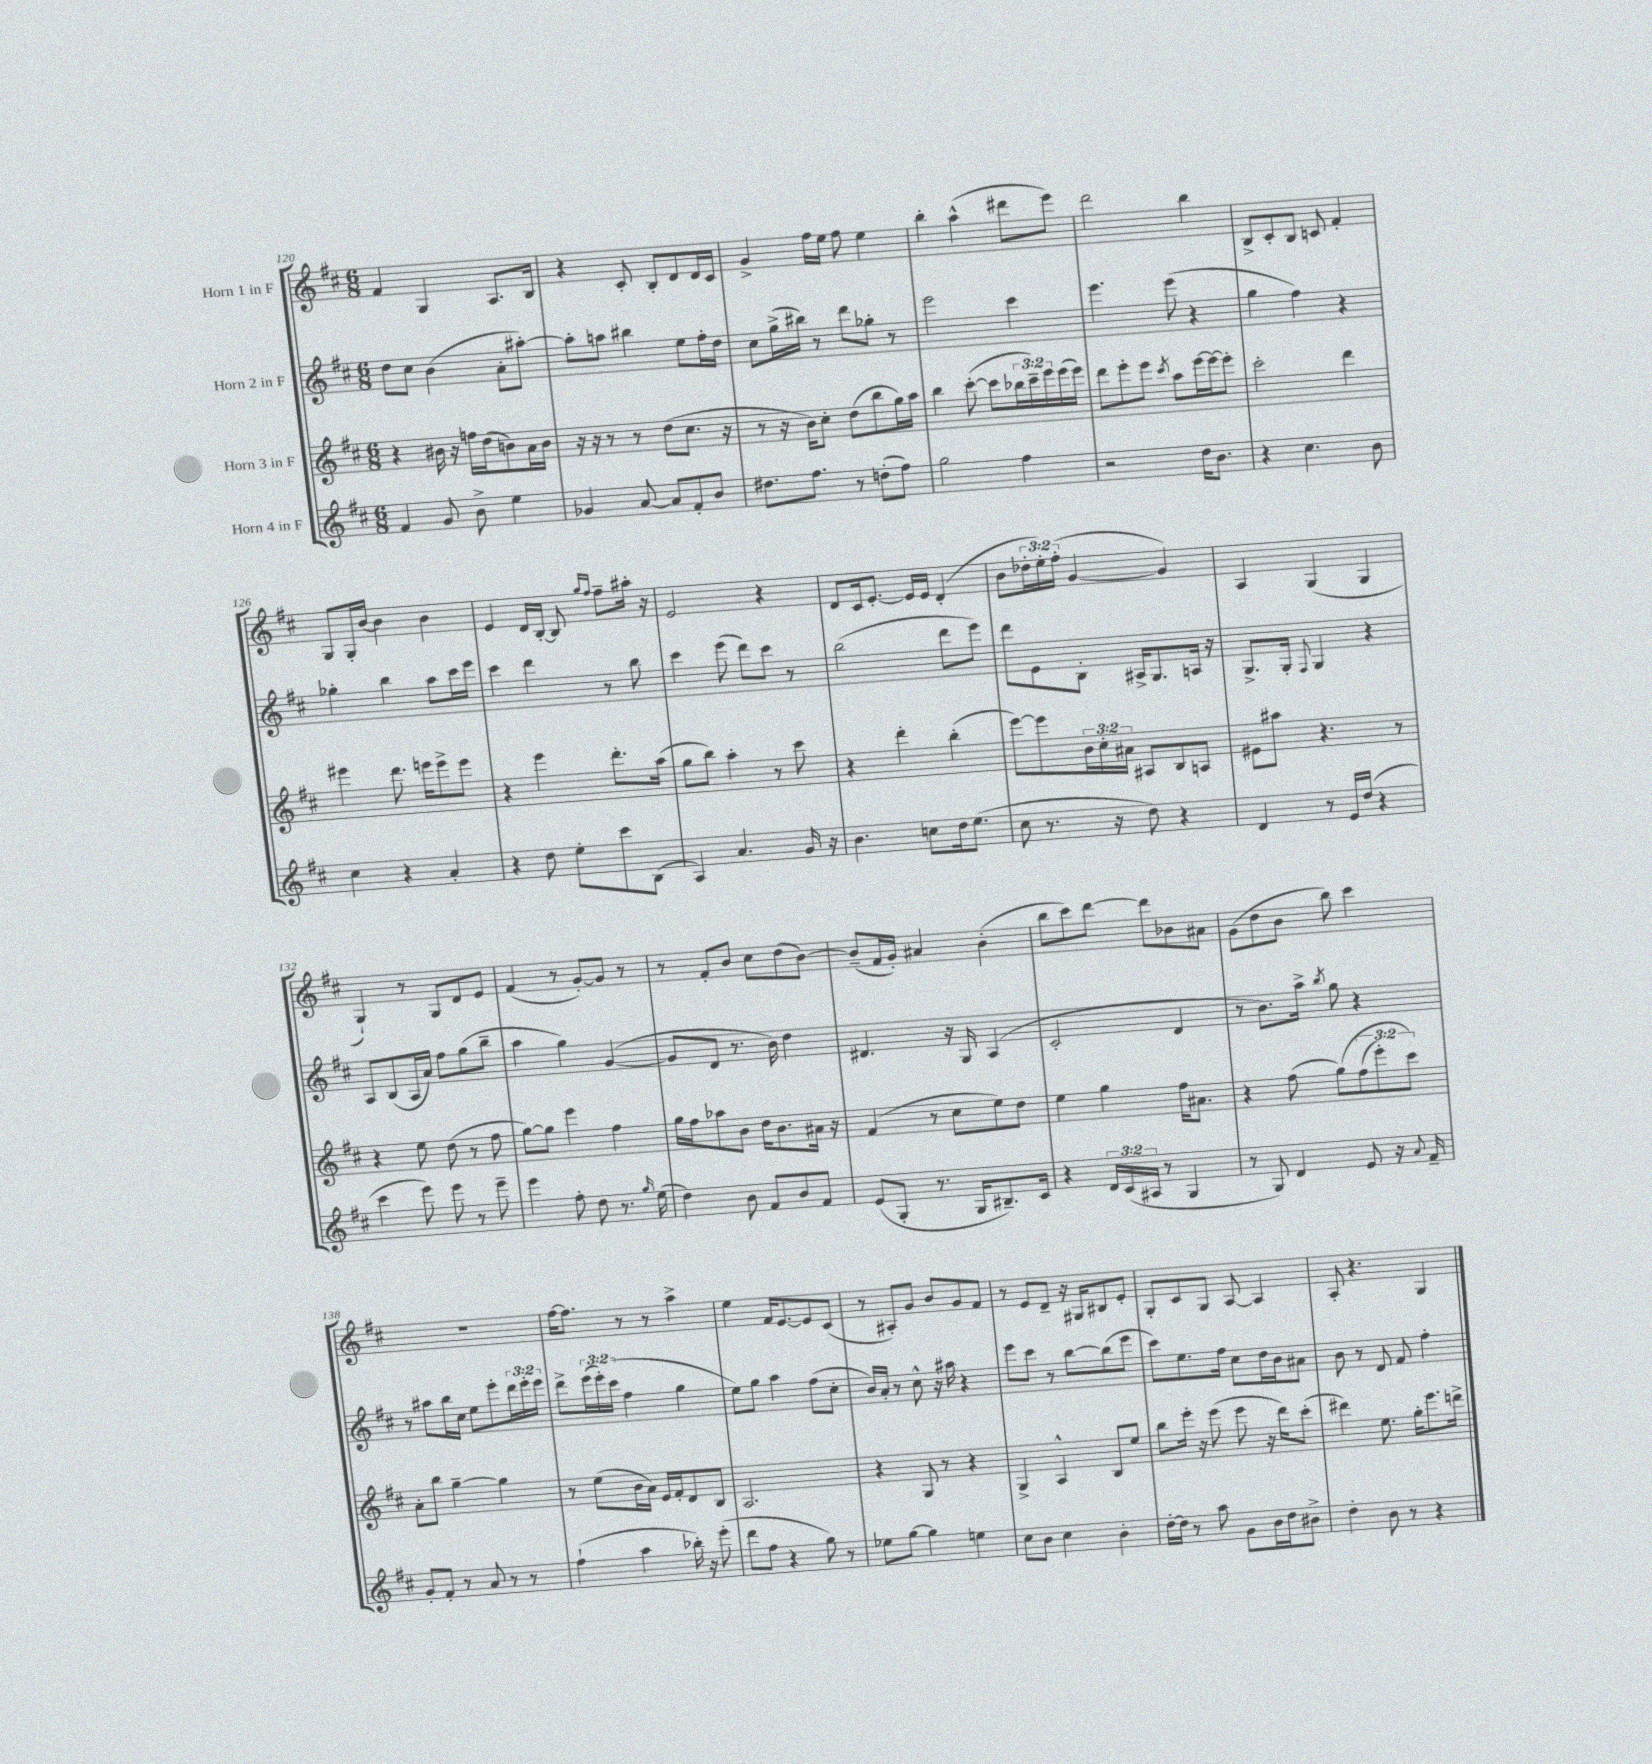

**kern	**kern	**kern	**kern
*part4	*part3	*part2	*part1
*staff4	*staff3	*staff2	*staff1
*I"Horn 4 in F	*I"Horn 3 in F	*I"Horn 2 in F	*I"Horn 1 in F
*clefG2	*clefG2	*clefG2	*clefG2
*k[f#c#]	*k[f#c#]	*k[f#c#]	*k[f#c#]
*M6/8	*M6/8	*M6/8	*M6/8
=120	=120	=120	=120
4f#/	4r	8dd\L	4f#/
.	.	8cc#\J	.
8g/	16b#X\	(4b\	4G/
.	16r	.	.
8b^\	16ffn\LL	.	.
.	(16dd\J	.	.
4ee\	8bn\)	8a'\L	8.A/L
.	16a\L	[8aa#X'\J)	.
.	16b\JJ	.	16B/Jk
=121	=121	=121	=121
4g-X/	16r	8aa#'\L]	4r
.	16r	.	.
.	8r	8aan\J	.
[8a/	8r	4bb#X\	8c#'/
8a/L]	(8dd\L	.	8B'/L
8f#'/	8.cc#\J	8ee\L	8d/
8b/J	.	16ff#'\L	16d/L
.	16r	16dd\JJ	16c#/JJ
=122	=122	=122	=122
8.dd#X\L	8r	8cc#\L	4g^/
.	16r	(16gg^\L	.
8.ff#\J	16b\KL)	16bb#X\JJ)	.
.	8cc#'\J	8r	16ff#\LL
.	.	.	16ee\JJ
8r	(8dd\L	8ddd\L	8ff#\
(8ddn'\L	8bb\	8gg-X'\J	4ee\
8ff#\J)	16gg\L)	8r	.
.	16aa\JJ	.	.
=123	=123	=123	=123
2gg\	4bb\	2eee\	4bb'\
.	([8ccc#'\	.	(4aa^^\
.	8ccc#\L]	.	.
4ff#\	24bb-X\L	4ccc#\	8ddd#X\L
.	24ccc#~\)	.	.
.	24eee\	.	.
.	(16eee\	.	8eee\J)
.	16eee\JJ)	.	.
=124	=124	=124	=124
2r	8ddd\L	4.eee\	2ddd\
.	8eee'\	.	.
.	8eee\J	.	.
.	8qccc#/	.	.
.	8aa\L	(8eee\	.
16dd\KL	[16eee\L	4r	4bb\
8.b\J	16eee\J_	.	.
.	8eee'\J]	.	.
=125	=125	=125	=125
4r	2ccc#'\	4gg\	8B^/L
.	.	.	8c#'/
4.cc#\	.	4ff#\)	8B/J
.	.	.	8cn/
.	4ddd\	4r	4f#'/
8b\	.	.	.
!!LO:LB:g=z
=126	=126	=126	=126
4cc#\	4eee#X\	4gg-X'\	8G/L
.	.	.	16G'/L
.	.	.	[16b/JJ
4r	8.ddd\	4bb\	4b\]
.	16eeen\KL	.	.
4a'/	8eee^\	8aa\L	4b\
.	8eee\J	16ccc#\L	.
.	.	16eee\JJ	.
=127	=127	=127	=127
4r	4r	4ccc#\	4e/
8dd\	4eee\	4ddd\	16d/LL
.	.	.	[16B'/JJ
8ee'\L	.	.	8B/]
.	.	.	16qqgg/LL
.	.	.	16qqff#/JJ
8ccc#\	8.ddd'\L	8r	8ff#~\L
(8B\J	.	8bb\	16aa#X'\Jk
.	(16aa\Jk	.	16r
=128	=128	=128	=128
4A/)	8gg\L	4ccc#\	2e/
.	8bb\J)	.	.
4.a/	4aa'\	(8eee\	.
.	.	8ddd\L)	.
.	8r	8ccc#\J	4r
16g/	8ccc#\	8r	.
16r	.	.	.
=129	=129	=129	=129
4.b\	4r	(2bb\	8d/L
.	.	.	16c#/k
.	.	.	[8.e'/J
.	4ddd'\	.	.
8ccn\L	.	.	16e/LL]
.	.	.	16e/JJ
16dd\k	(4bb'\	8ddd\L	(4d'/
(8.ee\J	.	.	.
.	.	8eee\J)	.
=130	=130	=130	=130
8cc#\	[8eee\L)	8ddd\L	8b\L
8.r	8eee\]	8e\	24dd-X'\L
.	.	.	24ee'\)
.	.	.	(24ff#'\JJ
.	24b\L	8B'\J	[4g/
.	24cc#'\	.	.
16r	.	.	.
.	24a#X\JJ	.	.
8dd\)	8A#X/L	16A#X^/KL	.
.	.	8.G/	.
4r	8B/	.	4g/])
.	8An/J	16An/Jk	.
.	.	16r	.
=131	=131	=131	=131
4d/	8e#X\L	8.G^/L	4A/
.	8aa#X\J	.	.
.	.	16G'/Jk	.
.	.	8qqF#/	.
8r	4.r	4G/	(4G/
16e/LL	.	.	.
(16dd/JJ	.	.	.
4r	.	4r	4G/
.	8r	.	.
!!LO:LB:g=z
=132	=132	=132	=132
4ccc#\	4r	8A/L	4G`/)
.	.	(8B/	.
8eee\)	8ee\	16A/L	8r
.	.	16a/JJ)	.
8eee\	(8dd\	8ff#\L	8G/L
8r	8r	(8gg\	8d/
8eee~\	8ff#\	8bb~\J	8e/J
=133	=133	=133	=133
4eee\	[8gg\L)	4aa\	(4f#/
.	8gg\J]	.	.
8ff#'\	4eee\	4gg\)	8r
8dd\	.	.	[8g'/L)
8.r	4ff#\	([4g/	8g/J]
.	.	.	8r
16qqgg/	.	.	.
(16ee\	.	.	.
=134	=134	=134	=134
4dd\)	16gg\LL	8g/L]	8r
.	16ff#\J	.	.
.	8aa-X\	8d/J	8f#'/L
8b\	8b\J	8.r	8b/J
8f#/L	16dd\KL	.	8cc#\L
.	8.b\	16b\)	.
8b/	.	4dd\	(8dd\
8f#/J	16a#X\Jk	.	[8b\J)
.	16r	.	.
=135	=135	=135	=135
(8e/L	(4f#/	4.d#X/	(8b~/L]
8G'/J	.	.	16f#/L
.	.	.	16g'/JJ)
8.r	8r	.	4a#X/
.	8cc#\L	16r	.
16G/KL	.	16G/	.
8.B#X~/)	8ee\)	(4A/	(4b'\
.	8dd\J	.	.
16c#/Jk	.	.	.
=136	=136	=136	=136
4r	4ee\	2c#'/	8bb\L
.	.	.	8ccc#\)
24d/LL	4gg\	.	[8ddd\J
(24c#/	.	.	.
24A#X/JJ	.	.	.
8r	.	.	8ddd\L]
4G/	16ff#\KL	4d/	8b-X\
.	8.a#X\J	.	.
.	.	.	8a#X\J
=137	=137	=137	=137
8r	4r	8r	(8g\L
8G/)	.	8.b\L)	8dd\
4d/	(8ff#\	.	8b\J
.	.	16aa^\Jk	.
.	.	8qbb/	.
.	(8gg\L)	8gg\	8bb\)
8e/	(12ff#\	4r	4ccc#\
.	12eee'\)	.	.
16r	.	.	.
.	12ccc#\J)	.	.
8qqa/	.	.	.
16f#~/	.	.	.
!!LO:LB:g=z
=138	=138	=138	=138
8g'/L	8a'\L	8r	2.r
8f#'/J	8bb\J	8aa#X\L	.
8r	[4gg~\	16bb\L	.
.	.	16cc#\JJ	.
8a/	.	8ee\L	.
8r	4gg\]	8eee'\	.
8r	.	24ddd\L	.
.	.	24eee'\	.
.	.	24eee\JJ	.
=139	=139	=139	=139
(4ff#`\	8r	8ddd^\L	[16ff#\KL
.	.	.	8.ff#\J]
.	(8ee\L	(24eee\L	.
.	.	24eee'\)	.
.	.	(24ccc#\JJ	.
4aa\	16b\L	4ff#\	8r
.	16a\JJ)	.	.
.	16e/LL	.	8r
.	16f#'/J	.	.
16bb-X'\)	8d/	4gg\	4aa^\
16r	.	.	.
(8eee'\	8B/J	.	.
=140	=140	=140	=140
8ddd\L	2.A/	8ee\L)	4ee\
8ff#\J	.	8gg\J	.
4r	.	4aa\	16f#/KL
.	.	.	[8.e/
8gg\)	.	(8ff#\L	8e/]
8r	.	8cc#'\J	(8c#/J
=141	=141	=141	=141
8ee-X\L	4r	16b/LL)	8r
.	.	16a'/JJ	.
[8gg\J	.	8r	8A#X'/L)
4gg\]	8G/	8cc#^^\	8g/J
.	8r	16r	8b/L
.	.	16aa#X\	.
4een\	4r	4r	8g/
.	.	.	8f#/J
=142	=142	=142	=142
8cc#\L	4G^/	8eee\L	8r
8b\J	.	8ccc#\J	8e/L
4cc#\	4A^^/	8r	8d~/J
.	.	[8bb\L	16r
.	.	.	16G#X/KL
4b'\	8B/L	(8bb\]	8B#X/
.	8ee/J	8eee\J	8e'/J
=143	=143	=143	=143
[16dd'\LL	8bb\L	8ccc#\L)	8G'/L
16dd\JJ]	.	.	.
8r	16eee'\Jk	8.ee\	8c#/
.	16r	.	.
8aa\	(8eee\	.	8G/J
.	.	16ff#\Jk	.
8g\L	8eee\	8cc#\L	[8A/
16b\L	16r	16dd\L	4A/]
16dd\J	16ddd\KL)	16b\J	.
8b#X^\J	(8ccc#'\J	8a#X\J	.
=144	=144	=144	=144
4dd'\	4ddd#X\)	8b\	8A'/
.	.	8r	4.r
8b\	8.ee\	8d/	.
8r	.	8f#/	.
.	16gg'\KL	.	.
4r	8.eee\	4ff#'\	4G/
.	16dddn^\Jk	.	.
==	==	==	==
*-	*-	*-	*-
